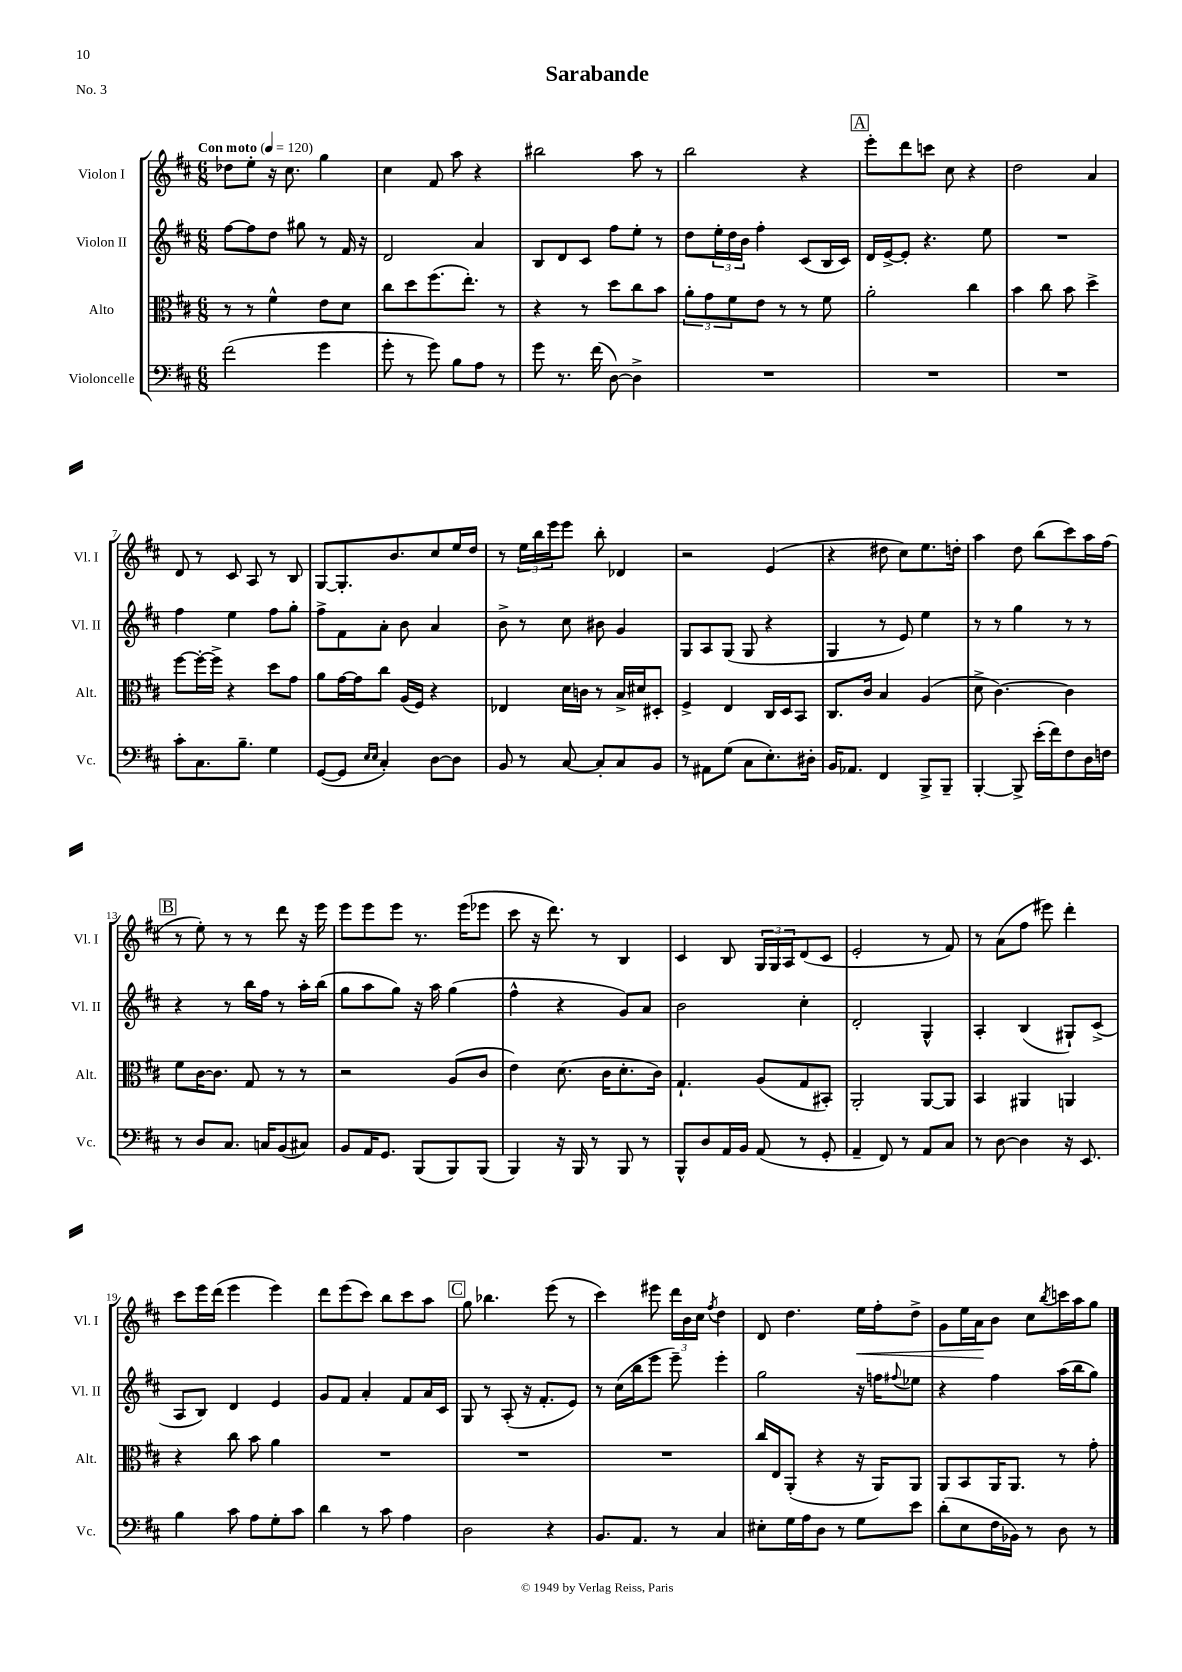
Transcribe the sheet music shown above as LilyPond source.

\header { title = "Sarabande" piece = "No. 3" }
<<
\new StaffGroup <<
\new Staff = "s0" \with { instrumentName = "Violon I" shortInstrumentName = "Vl. I" } {
    \clef treble \key d \major \numericTimeSignature \time 6/8 \tempo "Con moto" 4 = 120
    des''8 e''8-. r16 cis''8. g''4 |
    cis''4 fis'8 a''8 r4 |
    bis''2 a''8 r8 |
    b''2 r4 |
    \mark \markup { \box "A" } e'''8-. d'''8 c'''8 cis''8 r4 |
    d''2 a'4 |
    d'8 r8 cis'8 a8 r8 b8 |
    g8~ g8.-. b'8. cis''8 e''16 d''16 |
    r8 \tuplet 3/2 { e''16 b''16 e'''16 } e'''8 b''8-. des'4 |
    r2 e'4( |
    r4 dis''8 cis''8) e''8. d''16-. |
    a''4 d''8 b''8( cis'''8) a''16 fis''16( |
    \mark \markup { \box "B" } r8 e''8-.) r8 r8 d'''8 r16 e'''16 |
    e'''8 e'''8 e'''8 r8. e'''16( ees'''8 |
    cis'''8 r16 d'''8.) r8 b4 |
    cis'4 b8 \tuplet 3/2 { g16 g16 a16 } d'8( cis'8 |
    e'2-. r8 fis'8) |
    r8 a'8( fis''8 eis'''8) d'''4-. |
    cis'''8 e'''16 d'''16( e'''4 e'''4) |
    d'''8 e'''8( cis'''8) b''8 cis'''8 a''8 |
    \mark \markup { \box "C" } g''8 bes''4. e'''8( r8 |
    cis'''4) eis'''8 \tuplet 3/2 { d'''16 b'16 cis''16 } \acciaccatura { fis''8 } d''4 |
    d'8 d''4. e''16\< fis''16-. d''8-> |
    g'8 e''16 a'16\! b'8 cis''8 \acciaccatura { b''8 } c'''16 a''16 g''8 \bar "|." |
}
\new Staff = "s1" \with { instrumentName = "Violon II" shortInstrumentName = "Vl. II" } {
    \clef treble \key d \major \numericTimeSignature \time 6/8
    fis''8~ fis''8 d''8 gis''8 r8 fis'16 r16 |
    d'2 a'4 |
    b8 d'8 cis'8 fis''8 e''8-. r8 |
    d''8 \tuplet 3/2 { e''16-. d''16 b'16 } fis''4-. cis'8( b16 cis'16) |
    \mark \markup { \box "A" } d'16 e'16~-> e'8-. r4. e''8 |
    R2. |
    fis''4 e''4 fis''8 g''8-. |
    fis''8-> fis'8 a'8-. b'8 a'4 |
    b'8-> r8 cis''8 bis'8 g'4 |
    g8 a8 g8( g8 r4 |
    g4 r8 e'8) e''4 |
    r8 r8 g''4 r8 r8 |
    \mark \markup { \box "B" } r4 r8 b''16 fis''16 r8 a''16-. b''16( |
    g''8 a''8 g''8) r16 a''16 g''4( |
    fis''4-^ r4 g'8) a'8 |
    b'2 cis''4-. |
    d'2-. g4-^ |
    a4-. b4( gis8-!) cis'8->( |
    a8 b8) d'4 e'4 |
    g'8 fis'8 a'4-. fis'8 a'16 cis'16 |
    \mark \markup { \box "C" } g8 r8 a8-.( r16 fis'8.-. e'8) |
    r8 cis''16( b''16 e'''8 e'''8--) e'''4-. |
    g''2 r16 f''16 \appoggiatura { fis''8 } ees''8 |
    r4 fis''4 a''16( b''16 g''8) \bar "|." |
}
\new Staff = "s2" \with { instrumentName = "Alto" shortInstrumentName = "Alt." } {
    \clef alto \key d \major \numericTimeSignature \time 6/8
    r8 r8 fis'4-^ e'8 d'8 |
    cis''8 d''8 fis''8.( e''8.-.) r8 |
    r4 r8 d''8 cis''8 b'8 |
    \tuplet 3/2 { a'8-. g'8 fis'8 } e'8 r8 r8 fis'8 |
    \mark \markup { \box "A" } a'2-. cis''4 |
    b'4 cis''8 b'8 d''4-> |
    fis''8~ fis''16~-. fis''16-> r4 d''8 g'8 |
    a'8 g'16~ g'16 cis''8 a16( fis16) r4 |
    ees4 d'16 c'16 r8 b16-> dis'16 dis8-. |
    fis4-> e4 cis16 d16 b,8 |
    cis8. cis'16 b4 a4( |
    d'8-> cis'4.~) cis'4 |
    \mark \markup { \box "B" } fis'8 cis'16~ cis'8. g8 r8 r8 |
    r2 a8( cis'8 |
    e'4) d'8.( cis'16 d'8.-. cis'16) |
    g4.-! a8( g8 bis,8-.) |
    a,2-. a,8~ a,8 |
    b,4 ais,4 a,4 |
    r4 cis''8 b'8 a'4 |
    R2. |
    \mark \markup { \box "C" } R2. |
    R2. |
    cis''16 e16 a,8-.( r4 r16 a,16) a,8 |
    a,8 b,8 a,16 a,8. r8 g'8-. \bar "|." |
}
\new Staff = "s3" \with { instrumentName = "Violoncelle" shortInstrumentName = "Vc." } {
    \clef bass \key d \major \numericTimeSignature \time 6/8
    fis'2( g'4 |
    g'8-. r8 g'8) b8 a8 r8 |
    g'8 r8. fis'16( d8~) d4-> |
    R2. |
    \mark \markup { \box "A" } R2. |
    R2. |
    cis'8-. cis8. b8.-- g4 |
    g,8~( g,8 \grace { e16 e16 } cis4-.) d8~ d8 |
    b,8 r8 cis8~ cis8-. cis8 b,8 |
    r8 ais,8 g8( cis8 e8.-.) dis16-. |
    b,16 aes,8. fis,4 b,,8-> b,,8-- |
    b,,4~-. b,,8-> e'16-.( fis'16) fis8 d16 f16 |
    \mark \markup { \box "B" } r8 d8 cis8. c16 b,8( cis8) |
    b,8 a,16 g,8. b,,8( b,,8) b,,8( |
    b,,4) r16 b,,16 r8 b,,8 r8 |
    b,,8-^ d8 a,16 b,16 a,8( r8 g,8-. |
    a,4-- fis,8) r8 a,8 cis8 |
    r8 d8~ d4 r16 e,8. |
    b4 cis'8 a8 g8-. cis'8 |
    d'4 r8 cis'8 a4 |
    \mark \markup { \box "C" } d2 r4 |
    b,8. a,8. r8 cis4 |
    eis8-. g16 a16 d8 r8 g8 e'8 |
    d'8-.( e8 fis16 bes,16) r8 d8 r8 \bar "|." |
}
>>
>>
